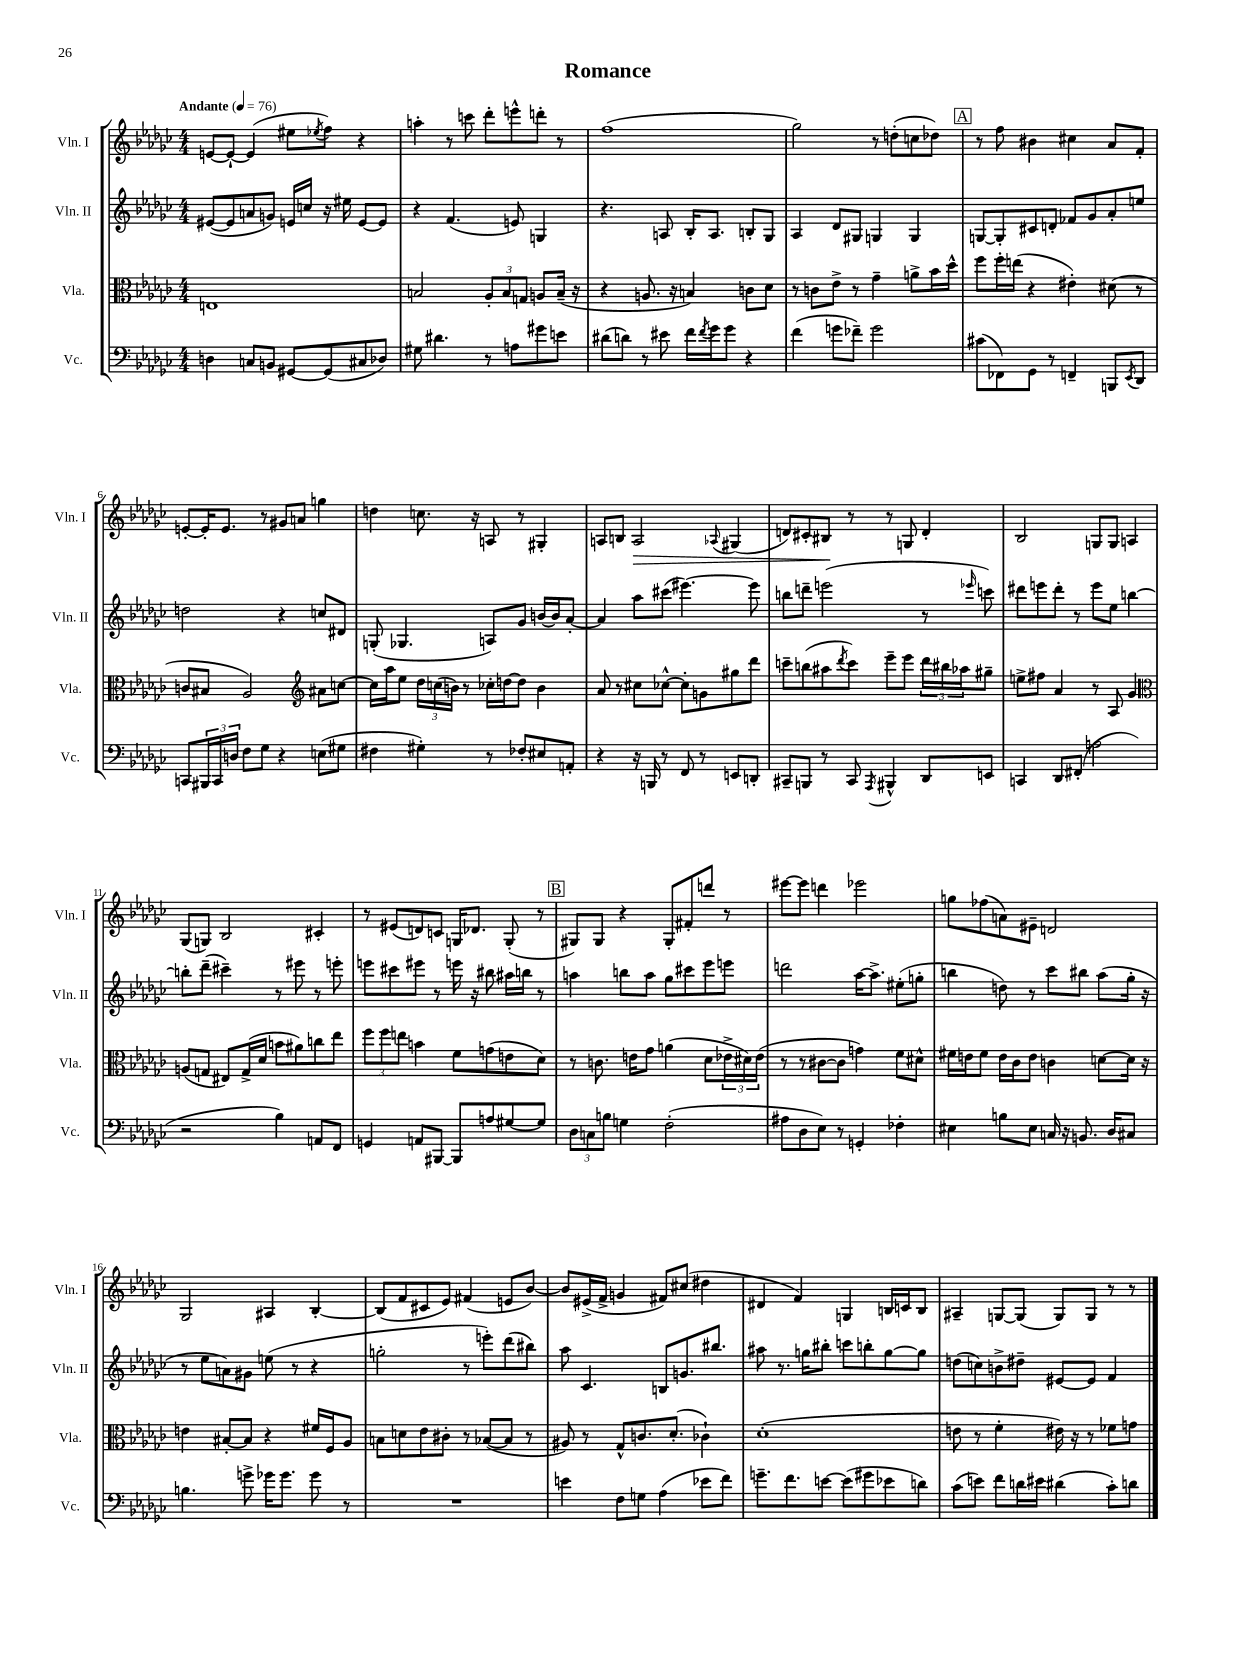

**kern	**kern	**kern	**kern
*staff4	*staff3	*staff2	*staff1
*clefF4	*clefC3	*clefG2	*clefG2
*k[b-e-a-d-g-c-]	*k[b-e-a-d-g-c-]	*k[b-e-a-d-g-c-]	*k[b-e-a-d-g-c-]
*M4/4	*M4/4	*M4/4	*M4/4
*MM76	*MM76	*MM76	*MM76
4D	1E	([8e#	[8e
.	.	8e#]	8e`_
8C	.	8a	(4e]
8BB	.	8g)	.
[8GG#	.	16e	8ee#
.	.	16cc	.
.	.	.	8qee-
(8GG#]	.	16r	8ff)
.	.	16ee#	.
8C#	.	[8e	4r
8D-)	.	8e]	.
=	=	=	=
8G#	2B	4r	4aa'
4.d#	.	.	.
.	.	(4.f	8r
.	.	.	8ccc
8r	12A-'	.	8ddd-'
.	12B	.	.
8A	.	8e)	8eee^^
.	12G	.	.
8g#	8A	4G	8ddd'
8e	(16B~	.	8r
.	16r	.	.
=	=	=	=
(8d#	4r	4.r	(1ff
8d)	.	.	.
8r	8.A	.	.
8e#	.	8A	.
.	16r	.	.
16f	4B)	16B-'	.
8qf	.	.	.
16g-	.	8.A	.
8g-	.	.	.
4r	8c	8B'	.
.	8d-	8G-	.
=	=	=	=
(4f	8r	4A-	2gg-)
.	8c	.	.
8g	8e-^	8d-	.
8f-~)	8r	8G#	.
2g	4g-~	4G	8r
.	.	.	(8dd'
.	8a^	4G	8cc
.	16b-	.	8dd-)
.	16dd-^^	.	.
=	=	=	=
(8c#	8ff	[8G	8r
8FF-)	16ff'	8G']	8ff
.	(16ee	.	.
8GG-	4r	8c#	4b#
8r	.	8d'	.
4FF~	4e#')	8f-	4cc#
.	.	8g-	.
8BBB	(8d#	8a-'	8a-
8qEE-	.	.	.
8DD-	8r	8ee	8f'
=	=	=	=
8CC	8c	2dd	[8e'
24BBB#	8B#	.	16e']
24CC	.	.	.
.	.	.	8.e
24D	.	.	.
8F	2A-)	.	.
8G-	.	.	8r
4r	.	4r	8g#
.	.	.	8a
*	*clefG2	*	*
(8E	8a#	8cc	4gg
8G#	[8cc	8d#	.
=	=	=	=
4F#	16cc]	(8G'	4dd
.	16aa-	.	.
.	8ee-	4.G-	.
4G#')	24dd-	.	8.cc
.	(24cc	.	.
.	24b)	.	.
.	8r	.	.
.	.	.	16r
8r	16cc-'	8A)	8A
.	[16dd	.	.
8F-'	8dd]	8g-	8r
8E#	4b	[16b	4G#'
.	.	16b]	.
8AA'	.	[8a-'	.
=	=	=	=
4r	8a-	4a-]	8A
.	8r	.	8B
16r	8cc#	8aa-	2A
16BBB	.	.	.
8r	[8cc-^^	(8ccc#	.
8FF	8cc-']	[4.eee#)	.
8r	8g	.	.
.	.	.	8qqA-
8EE	8gg#	.	(4G#
8DD'	8ddd-	8eee#]	.
=	=	=	=
8CC#~	8ccc~	8bb	8d)
8BBB	(8bb	8ddd~	8c#'
8r	8aa#	(2eee	8B#
.	8qddd-	.	.
8CC#	8ccc)	.	8r
8qAAA-	.	.	.
4BBB#^^	8eee-~	.	8r
.	8eee-	.	8G
8DD-	24ddd-	8r	4d'
.	24bb#	.	.
.	24aa-	.	.
.	.	16qqeee-	.
8EE	8gg#~	8ccc)	.
=	=	=	=
4CC	8ee^	8ddd#	2B-
.	8ff#	8eee	.
8DD-	4a-	8ddd#'	.
(8FF#'	.	8r	.
2A	8r	8eee	8G
.	8A-	8ee-	8G
.	4g-	[4bb	4A
=	=	=	=
*	*clefC3	*	*
2r	(8A	8bb']	(8G-
.	8G	(8ddd-~	8G)
.	8E#)	4ccc#~)	2B-
.	(16G^	.	.
.	16d-	.	.
4B-)	8b	8r	.
.	8a#)	8eee#	.
8AA	8cc	8r	4c#'
8FF	8ee-	8eee'	.
=	=	=	=
4GG	12ff	8eee	8r
.	12ff	.	.
.	.	8ccc#	(8e#
.	12ee	.	.
8AA	4b	8eee#	8d)
[8BBB#	.	8r	8c
8BBB#]	8f	16eee	16G
.	.	16r	8.d-
8A	(8g	8bb#	.
[8G#	8e	16aa#	(8G'
.	.	16bb	.
8G#]	8d-)	8r	8r
=	=	=	=
12D-	8r	4aa	8G#)
12C	.	.	.
.	8.c	.	8G#
12B	.	.	.
4G	.	8bb	4r
.	16e	.	.
.	8g-	8aa	.
(2F'	(4a	8gg-	8G#'
.	.	8ccc#	8f#'
.	8d-	8eee-	8ddd
.	24e-^	8eee	8r
.	24d#)	.	.
.	(24e-	.	.
=	=	=	=
8A#	8r	2ddd	[8eee#
8D-	8r	.	8eee#]
8E-)	[8c#	.	4ddd
8r	8c#]	.	.
4GG'	4g)	[16aa-	2eee-
.	.	8.aa-^]	.
4F-'	8f	(8ee#'	.
.	8d#^^	8gg'	.
=	=	=	=
4E#	16f#	4bb	8gg
.	16e	.	.
.	8f#	.	(8ff-
8B	16e	8dd)	8a)
.	16c-	.	.
8E#	8e	8r	8e#~
16C	4c	8ccc-	2d
16r	.	.	.
8.BB	.	8bb#	.
.	[8d	(8aa-	.
16D-	.	.	.
8C#	16d]	16gg-'	.
.	16r	16r	.
=	=	=	=
4.B	4e	8r	2G-
.	.	8ee-	.
.	[8B#'	8a)	.
8g^	8B#]	8g#	.
16g-	4r	(8ee	4A#
8.g-	.	.	.
.	.	8r	.
8g-	16f#	4r	[4B-'
.	16F	.	.
8r	8A-	.	.
=	=	=	=
1r	8B	2gg'	(8B-]
.	8d	.	8f
.	8e-	.	8c#
.	8c#'	.	8e-)
.	8r	8r	(4f#
.	([8B-	8eee')	.
.	8B-]	(8ddd-	8e
.	8r	8bb#)	[8b-)
=	=	=	=
4e	8A#)	8aa-	8b-]
.	8r	4.c-	(16e#^
.	.	.	16f^
8F	8G-^^	.	4g
8G	8.c	.	.
(4A-	.	8B	8f#)
.	(8.d-'	.	.
.	.	8.g	(8cc#
8e-	4c-`)	.	4dd#
.	.	8.bb#	.
8f)	.	.	.
=	=	=	=
8.g~	(1d-'	8aa#	4d#
.	.	8.r	.
8.f	.	.	.
.	.	.	4f)
.	.	16gg	.
[8e	.	8bb#'	.
(8e]	.	8ccc	4G
8g#	.	8bb'	.
8e-	.	[8gg	16B
.	.	.	16c
8d)	.	8gg]	8B
=	=	=	=
(8c-	8e	(8dd	4A#~
8e)	8r	8cc)	.
8f	4f'	8b^	[8G
16d	.	8dd#~	(8G]
16e#	.	.	.
(4d#	16e#)	[8e#	8G)
.	16r	.	.
.	8r	8e#]	8G
8c-')	8f-	4f	8r
8d	8g	.	8r
==	==	==	==
*-	*-	*-	*-
